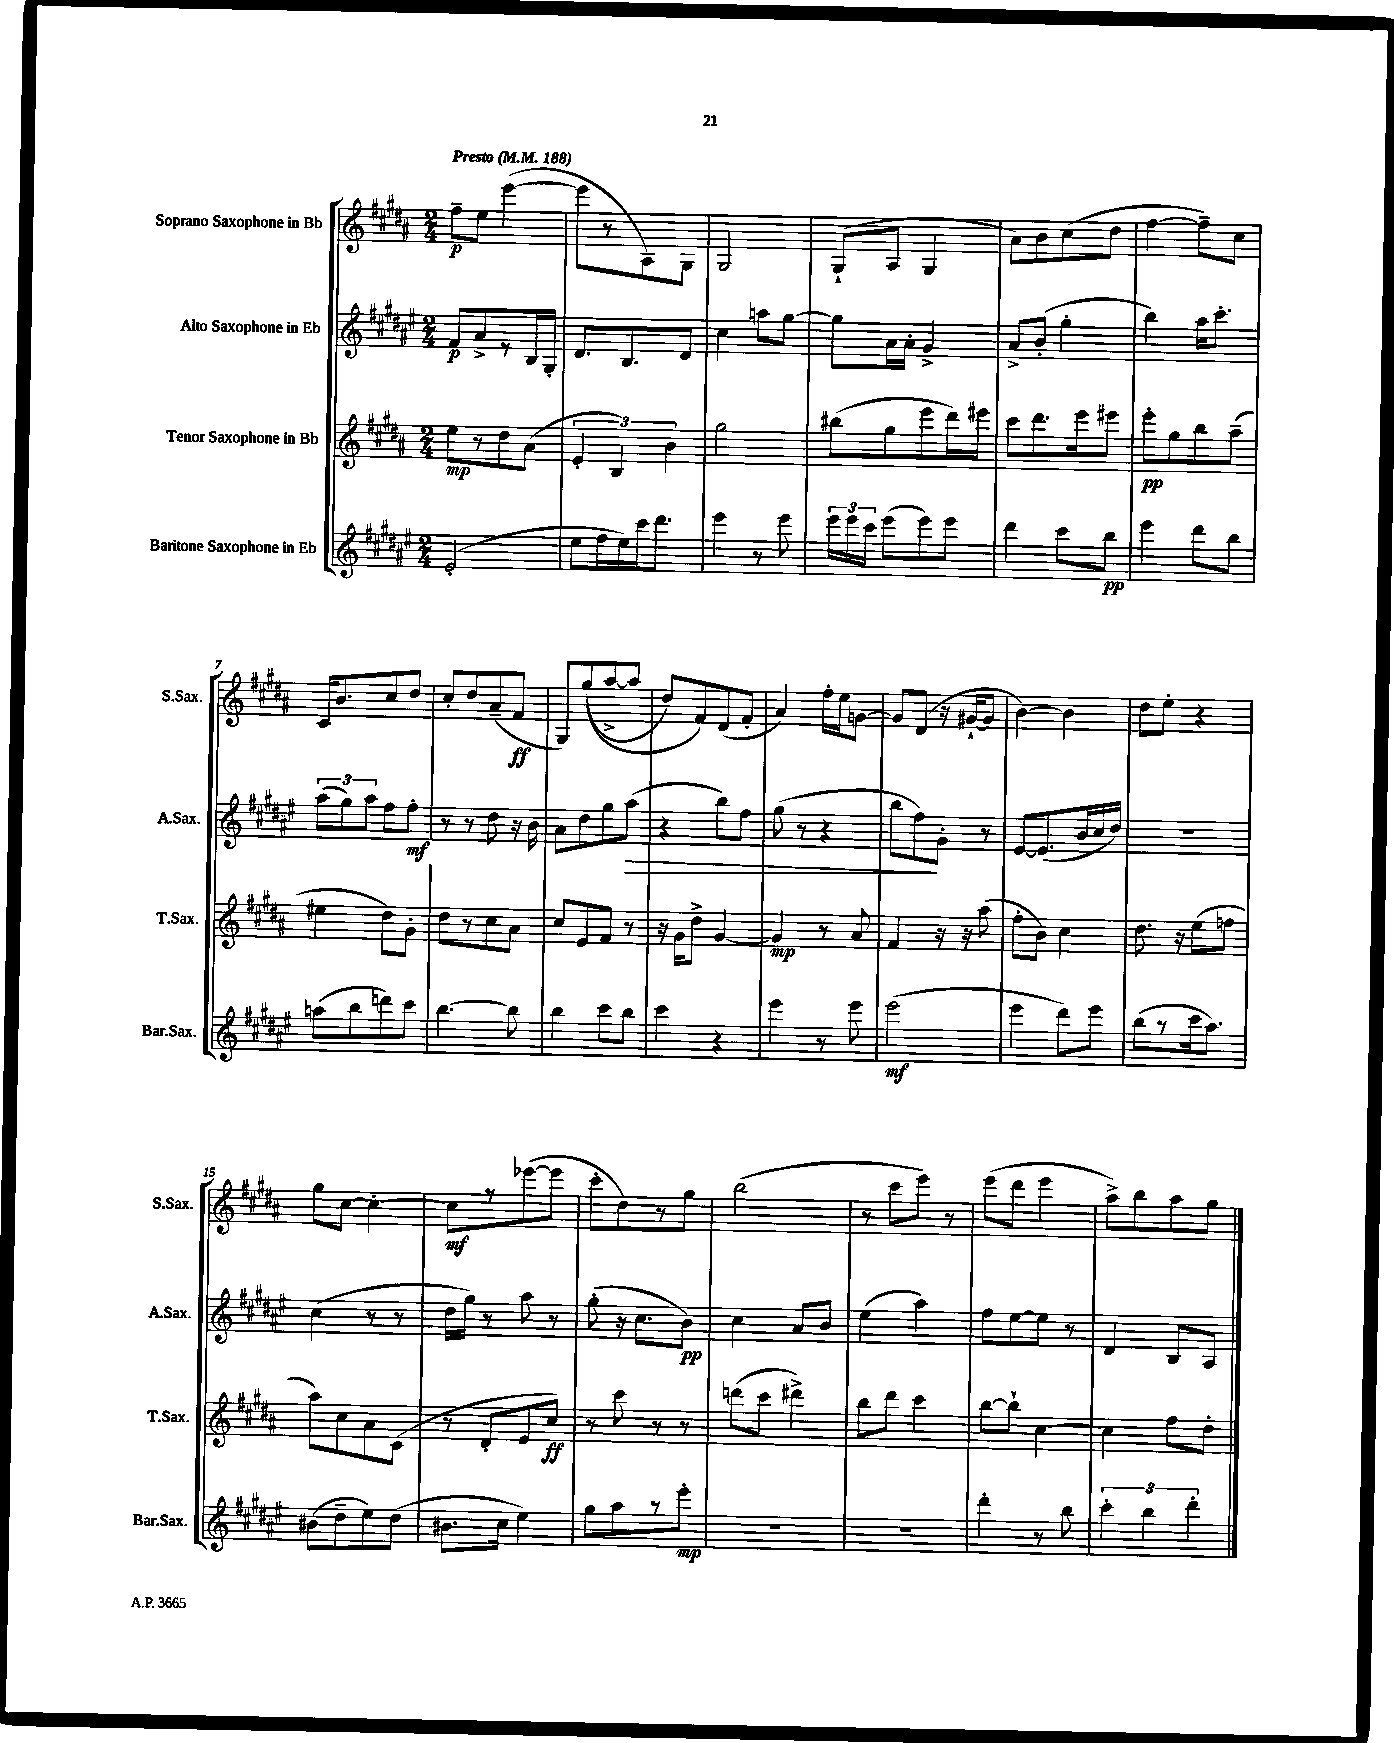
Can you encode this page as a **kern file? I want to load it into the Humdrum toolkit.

**kern	**kern	**kern	**kern
*staff4	*staff3	*staff2	*staff1
*clefG2	*clefG2	*clefG2	*clefG2
*k[f#c#g#d#a#e#]	*k[f#c#g#d#a#]	*k[f#c#g#d#a#e#]	*k[f#c#g#d#a#]
*M2/4	*M2/4	*M2/4	*M2/4
*MM188	*MM188	*MM188	*MM188
(2e#'	8ee	8f#	8ff#~
.	8r	8a#^	8ee
.	8dd#	8r	([4eee
.	(8a#	16B	.
.	.	16G#'	.
=	=	=	=
8ee#	6e'	8.d#	8eee]
16ff#	.	.	8r
.	6B)	.	.
16ee#)	.	8.B	.
16ccc#	.	.	8A#)
8.ddd#	.	.	.
.	6b	.	.
.	.	8d#	8G#
=	=	=	=
4eee#	2gg#	4cc#	2G#
8r	.	8aa	.
8eee#	.	[8gg#	.
=	=	=	=
24eee#	(8bb#	8gg#]	(8G#`
24eee#	.	.	.
24ccc#	.	.	.
(8eee#	8gg#	16a#	8A#
.	.	16a#'	.
8eee#)	8eee	4g#^	4G#
8eee#	16ddd#)	.	.
.	16eee#	.	.
=	=	=	=
4ddd#	8ccc#	8a#^	8a#)
.	8.ddd#	(8b'	8b
8ccc#	.	4gg#'	(8cc#
.	16eee	.	.
8bb	8eee#	.	8dd#
=	=	=	=
4eee#	8eee'	4bb)	[4ff#
.	8gg#	.	.
8ddd#	8bb	16aa#	8ff#~])
.	.	8.ccc#'	.
8bb	(8aa#~	.	8cc#
=	=	=	=
(8aa	4ee#	(12aa#	16c#
.	.	.	8.b
.	.	12gg#)	.
8bb	.	.	.
.	.	12aa#	.
8ddd)	8dd#)	8ff#	8cc#
8ccc#	8g#'	8ff#'	8dd#
=	=	=	=
[4.bb	8dd#	8r	8cc#'
.	8r	8r	8dd#
.	8cc#	8dd#	(8a#~
8bb]	8a#	16r	8f#
.	.	16b	.
=	=	=	=
4bb	8cc#	8a#	8G#)
.	8e	8dd#	&((8gg#
8ccc#	8f#	8gg#	[8aa#^
8bb	8r	(8aa#	8aa#]
=	=	=	=
4ccc#	16r	4r	8dd#)
.	16g#	.	.
.	8dd#^	.	8f#&)
4r	[4g#	8bb)	(8d#
.	.	8ff#	8f#'
=	=	=	=
4eee#	4g#]	(8gg#	4a#)
.	.	8r	.
8r	8r	4r	16ff#'
.	.	.	16ee
8eee#	8a#	.	[8g
=	=	=	=
(2eee#	4f#	8bb	8g]
.	.	8ff#)	(8d#
.	16r	8g#'	16r
.	16r	.	[16g#`
.	(8aa#	8r	8g#]
=	=	=	=
4eee#	8ff#'	[8e#	[4b)
.	8b)	(8.e#]	.
8ddd#)	4cc#	.	4b]
.	.	16b	.
8eee#	.	16cc#	.
.	.	16dd#)	.
=	=	=	=
(8bb	8.dd#	2r	8dd#
8r	.	.	8ee'
.	16r	.	.
16ccc#	(8ee	.	4r
8.aa#)	.	.	.
.	8ff	.	.
=	=	=	=
(8b#	8aa#)	(4cc#	8gg#
8dd#~	8cc#	.	[8cc#
8ee#)	8a#	8r	4cc#'_
(8dd#	(8c#	8r	.
=	=	=	=
8.b#	8r	16dd#	8cc#]
.	.	16gg#)	.
.	8d#'	8r	8r
16cc#	.	.	.
4ee#)	8e	8aa#	([8eee-
.	8cc#)	8r	8eee-]
=	=	=	=
8gg#	8r	(8gg#'	8ccc#'
8aa#	8ccc#	16r	8dd#)
.	.	8.cc#	.
8r	8r	.	8r
8eee#'	8r	8b)	8gg#
=	=	=	=
2r	(8ddd	4cc#	(2bb
.	8ccc#	.	.
.	4ddd#^)	8a#	.
.	.	8b	.
=	=	=	=
2r	8bb	(4ee#	8r
.	8ddd#	.	8ccc#
.	4ccc#	4aa#)	8eee)
.	.	.	8r
=	=	=	=
4ddd#'	[8bb	8ff#	(8eee
.	8bb`]	[8ee#	8ddd#
8r	[4cc#	8ee#]	4eee
8bb	.	8r	.
=	=	=	=
6ccc#'	4cc#]	4d#	8aa#^)
.	.	.	8bb
6bb	.	.	.
.	8ff#	8B	8aa#
6ddd#'	.	.	.
.	8dd#'	8A#	8gg#
==	==	==	==
*-	*-	*-	*-
